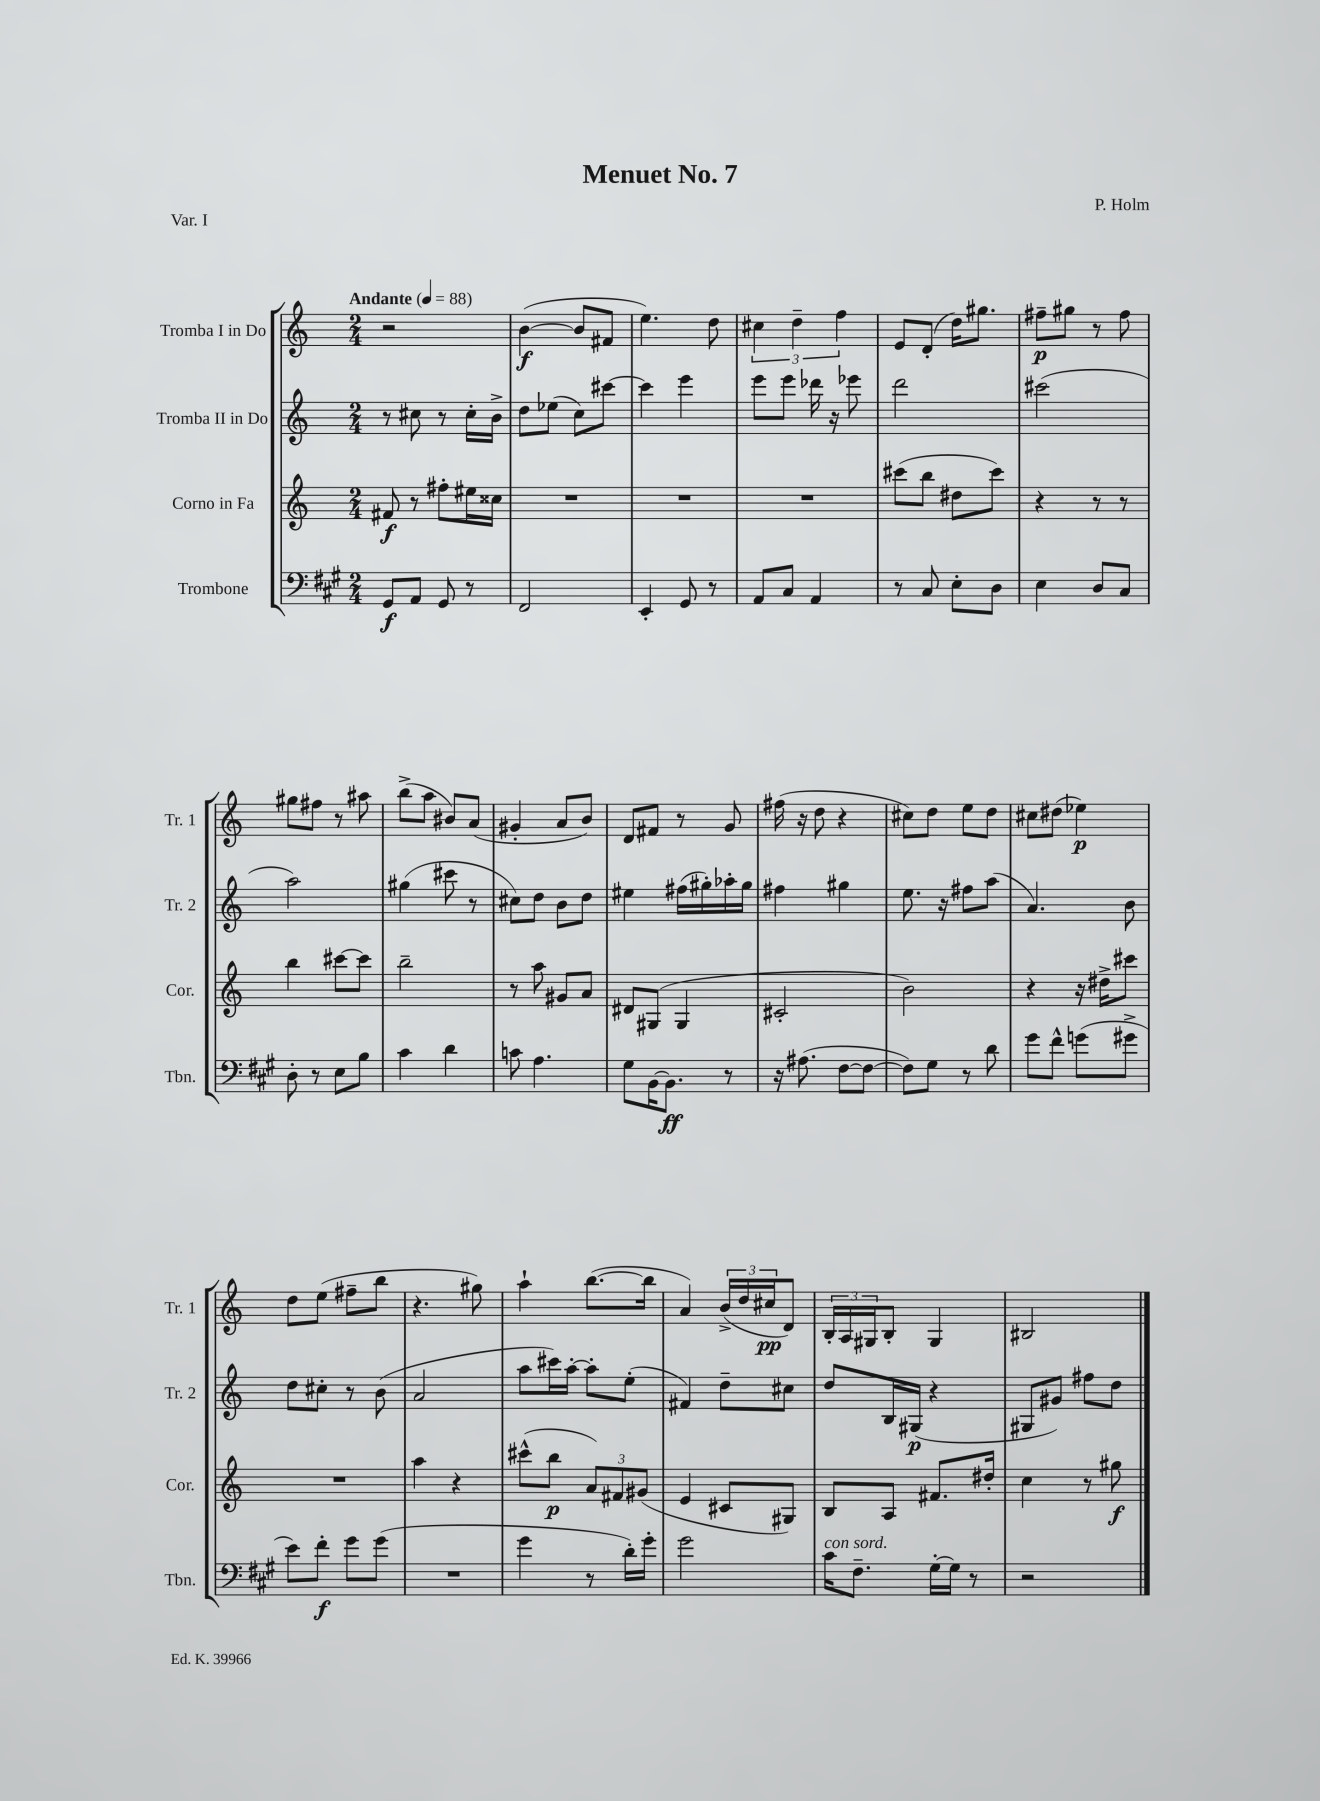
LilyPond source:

\header { title = "Menuet No. 7" composer = "P. Holm" piece = "Var. I" }
<<
\new StaffGroup <<
\new Staff = "s0" \with { instrumentName = "Tromba I in Do" shortInstrumentName = "Tr. 1" } {
    \clef treble \key c \major \numericTimeSignature \time 2/4 \tempo "Andante" 4 = 88
    r2 |
    b'4~\f( b'8 fis'8 |
    e''4.) d''8 |
    \tuplet 3/2 { cis''4 d''4-- f''4 } |
    e'8 d'8-.( d''16) gis''8. |
    fis''8--\p gis''8 r8 fis''8 |
    gis''8 fis''8 r8 ais''8 |
    b''8->( a''8 bis'8) a'8( |
    gis'4-. a'8 b'8) |
    d'8 fis'8 r8 g'8 |
    fis''16( r16 d''8 r4 |
    cis''8) d''8 e''8 d''8 |
    cis''8 dis''8( ees''4\p) |
    d''8 e''8( fis''8-- b''8 |
    r4. gis''8) |
    a''4-! b''8.~( b''16 |
    a'4) \tuplet 3/2 { b'16->( d''16 cis''16\pp } d'8) |
    \tuplet 3/2 { b16-. a16 gis16 } b8-. gis4 |
    bis2 \bar "|." |
}
\new Staff = "s1" \with { instrumentName = "Tromba II in Do" shortInstrumentName = "Tr. 2" } {
    \clef treble \key c \major \numericTimeSignature \time 2/4
    r8 cis''8 r8 cis''16-. b'16-> |
    d''8 ees''8( c''8) cis'''8~ |
    cis'''4 e'''4 |
    e'''8 e'''8 des'''16 r16 ees'''8 |
    d'''2 |
    cis'''2( |
    a''2) |
    gis''4( cis'''8 r8 |
    cis''8) d''8 b'8 d''8 |
    eis''4 fis''16( gis''16-.) aes''16-. gis''16 |
    fis''4 gis''4 |
    e''8. r16 fis''8 a''8( |
    a'4.) b'8 |
    d''8 cis''8-. r8 b'8( |
    a'2 |
    a''8 cis'''16) a''16~-. a''8-. e''8-.( |
    fis'4) d''8-- cis''8 |
    d''8 b16 gis16\p( r4 |
    gis8 gis'8) fis''8 d''8 \bar "|." |
}
\new Staff = "s2" \with { instrumentName = "Corno in Fa" shortInstrumentName = "Cor." } {
    \clef treble \key c \major \numericTimeSignature \time 2/4
    fis'8\f r8 fis''8-. eis''16 cisis''16 |
    R2 |
    R2 |
    R2 |
    cis'''8( b''8 dis''8 cis'''8) |
    r4 r8 r8 |
    b''4 cis'''8~ cis'''8 |
    b''2-- |
    r8 a''8 gis'8 a'8 |
    dis'8 gis8( gis4 |
    cis'2-. |
    b'2) |
    r4 r16 dis''16-> cis'''8 |
    R2 |
    a''4 r4 |
    cis'''8-^( b''8\p \tuplet 3/2 { a'8) fis'8 gis'8( } |
    e'4 cis'8 gis8) |
    b8 a8 fis'8. dis''16-. |
    c''4 r8 gis''8\f \bar "|." |
}
\new Staff = "s3" \with { instrumentName = "Trombone" shortInstrumentName = "Tbn." } {
    \clef bass \key a \major \numericTimeSignature \time 2/4
    gis,8\f a,8 gis,8 r8 |
    fis,2 |
    e,4-. gis,8 r8 |
    a,8 cis8 a,4 |
    r8 cis8 e8-. d8 |
    e4 d8 cis8 |
    d8-. r8 e8 b8 |
    cis'4 d'4 |
    c'8 a4. |
    gis8 b,16~ b,8.\ff r8 |
    r16 ais8.( fis8~ fis8~ |
    fis8) gis8 r8 d'8 |
    gis'8 fis'8-^ g'8( gis'8-> |
    e'8) fis'8-.\f gis'8 gis'8( |
    R2 |
    gis'4 r8 d'16-.) gis'16-. |
    gis'2 |
    cis'16^\markup { \italic "con sord." } fis8.-- gis16~-. gis16 r8 |
    r2 \bar "|." |
}
>>
>>
\layout { \context { \Score \remove "Bar_number_engraver" } }
